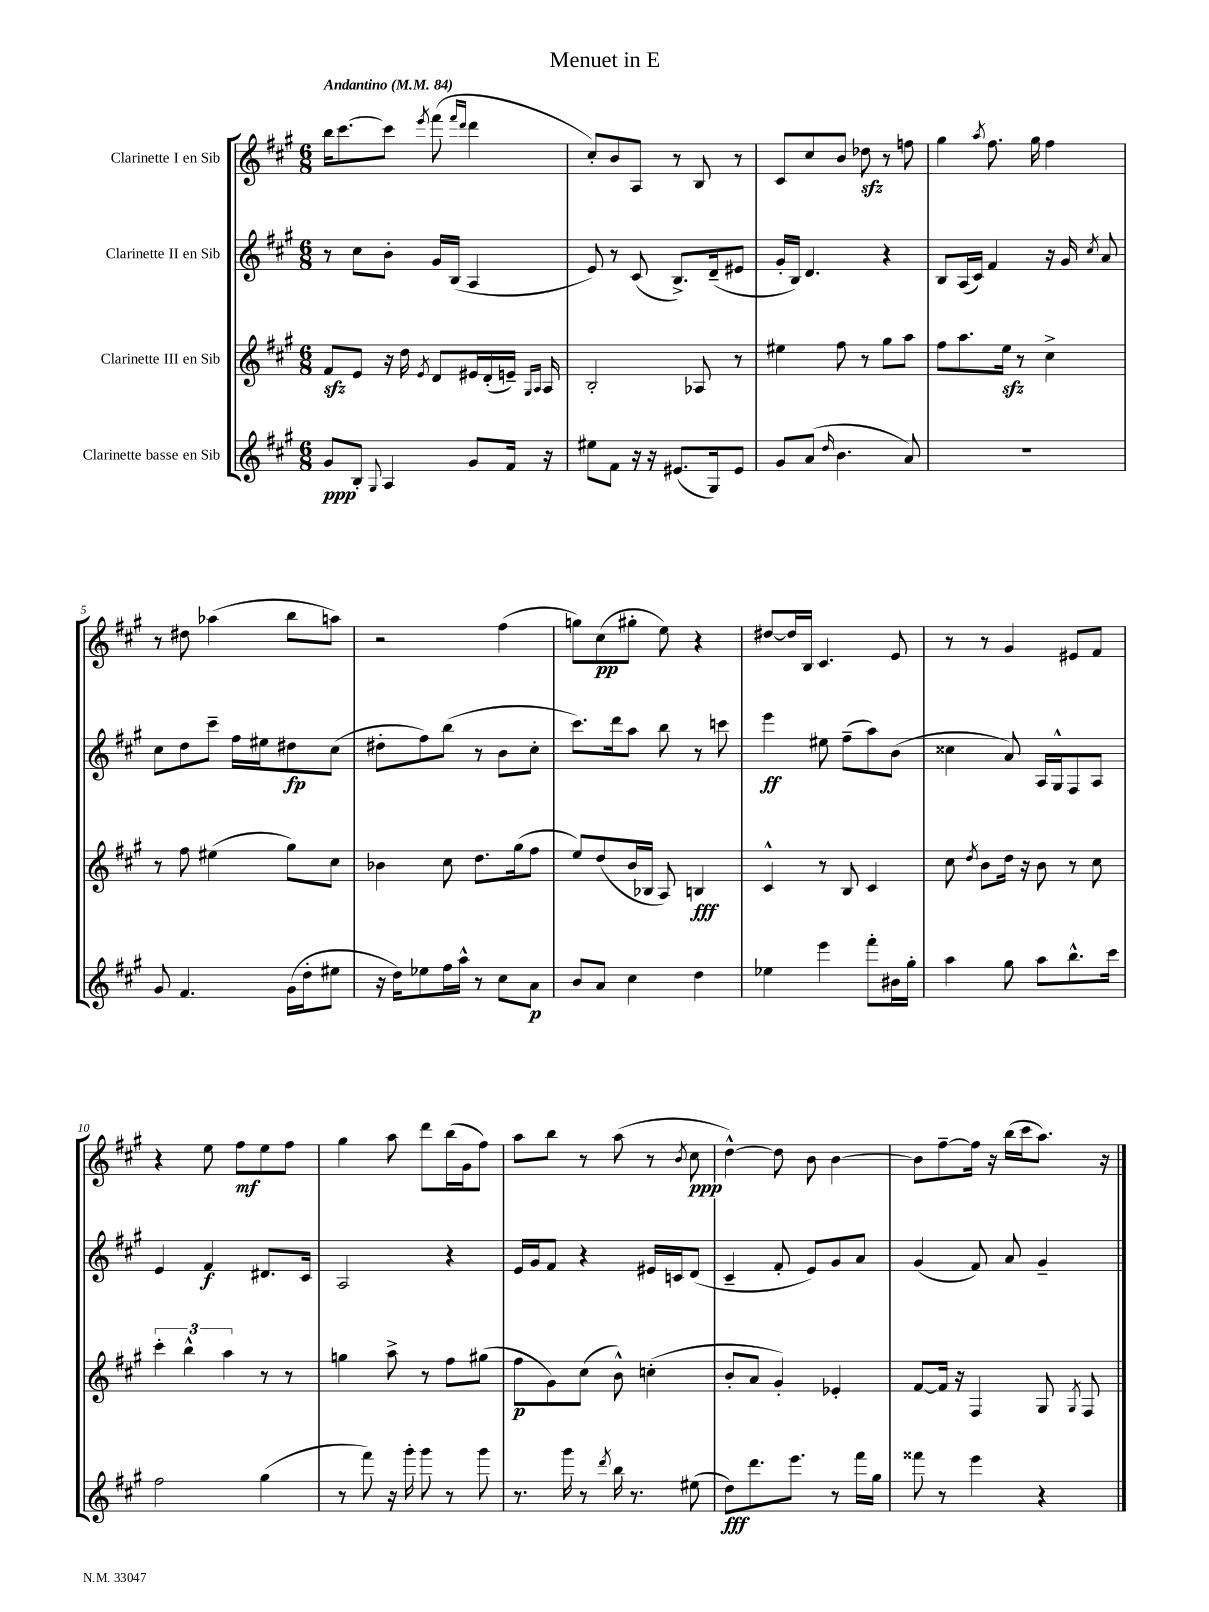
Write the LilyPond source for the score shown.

\header { title = "Menuet in E" }
<<
\new StaffGroup <<
\new Staff = "s0" \with { instrumentName = "Clarinette I en Sib" } {
    \clef treble \key a \major \numericTimeSignature \time 6/8 \tempo "Andantino" 4 = 84
    \autoBeamOff b''16[ cis'''8.~ cis'''8] \acciaccatura { e'''8 } fis'''8( \grace { fis'''16[ d'''16] } d'''4 |
    cis''8[-.) b'8 a8] r8 b8 r8 |
    cis'8[ cis''8 b'8] des''8\sfz r8 f''8 |
    gis''4 \acciaccatura { a''8 } fis''8. gis''16 fis''4 |
    r8 dis''8 aes''4( b''8[ a''8]) |
    r2 fis''4( |
    g''8[) cis''8\pp( gis''8]-. e''8) r4 |
    dis''8[~ dis''16 b16] cis'4. e'8 |
    r8 r8 gis'4 eis'8[ fis'8] |
    r4 e''8 fis''8[\mf e''8 fis''8] |
    gis''4 a''8 d'''8[ b''16( gis'16 fis''8]) |
    a''8[ b''8] r8 a''8( r8 \acciaccatura { b'8 } cis''8\ppp |
    d''4~-^) d''8 b'8 b'4~ |
    b'8[ fis''8~-- fis''16] r16 b''16[( cis'''16 a''8.]) r16 \bar "|." |
}
\new Staff = "s1" \with { instrumentName = "Clarinette II en Sib" } {
    \clef treble \key a \major \numericTimeSignature \time 6/8
    \autoBeamOff r8 cis''8[ b'8]-. gis'16[ b16]( a4 |
    e'8) r8 cis'8( b8.[->) d'16--( eis'8] |
    gis'16[-. b16]) d'4. r4 |
    b8[ a16( cis'16]) fis'4 r16 gis'16 \acciaccatura { cis''8 } a'8 |
    cis''8[ d''8 cis'''8]-- fis''16[ eis''16 dis''8\fp cis''8]( |
    dis''8[-. fis''8) b''8]( r8 b'8[ cis''8]-. |
    cis'''8.[) d'''16 a''8] b''8 r8 c'''8 |
    e'''4\ff eis''8 fis''8[--( a''8) b'8]( |
    cisis''4 a'8) a16[ gis16-^ fis8 a8] |
    e'4 fis'4\f dis'8.[ cis'16] |
    a2 r4 |
    e'16[ gis'16 fis'8] r4 eis'16[ c'16 d'8]( |
    cis'4-- fis'8-. e'8[) gis'8 a'8] |
    gis'4( fis'8) a'8 gis'4-- \bar "|." |
}
\new Staff = "s2" \with { instrumentName = "Clarinette III en Sib" } {
    \clef treble \key a \major \numericTimeSignature \time 6/8
    \autoBeamOff fis'8[\sfz e'8] r16 d''16 \acciaccatura { e'8 } d'8[ eis'16 d'16-.( e'16]--) \grace { gis16[ a16] } a16 |
    b2-. aes8 r8 |
    eis''4 fis''8 r8 gis''8[ a''8] |
    fis''8[ a''8. e''16]\sfz r8 cis''4-> |
    r8 fis''8 eis''4( gis''8[) cis''8] |
    bes'4 cis''8 d''8.[ gis''16( fis''8] |
    e''8[) d''8( b'16 bes16] a8) b4\fff |
    cis'4-^ r8 b8 cis'4 |
    cis''8 \acciaccatura { d''8 } b'8[ d''16] r16 b'8 r8 cis''8 |
    \tuplet 3/2 { cis'''4-. b''4-^ a''4 } r8 r8 |
    g''4 a''8-> r8 fis''8[ gis''8]( |
    fis''8[\p gis'8) cis''8]( b'8-^) c''4-.( |
    b'8[-. a'8] gis'4-.) ees'4-. |
    fis'8[~ fis'16] r16 fis4 gis8 \acciaccatura { gis8 } fis8 \bar "|." |
}
\new Staff = "s3" \with { instrumentName = "Clarinette basse en Sib" } {
    \clef treble \key a \major \numericTimeSignature \time 6/8
    \autoBeamOff gis'8[\ppp b8]-. \appoggiatura { gis8 } a4 gis'8[ fis'16] r16 |
    eis''8[ fis'8] r16 r16 eis'8.[( gis16) eis'8] |
    gis'8[ a'8]( \grace { d''16 } b'4. a'8) |
    R2. |
    gis'8 fis'4. gis'16[( d''16-. eis''8] |
    r16 d''16[) ees''8 fis''16 a''16]-^ r8 cis''8[ a'8]\p |
    b'8[ a'8] cis''4 d''4 |
    ees''4 e'''4 fis'''8[-. bis'16 gis''16]-. |
    a''4 gis''8 a''8[ b''8.-^ cis'''16] |
    fis''2 gis''4( |
    r8 fis'''8) r16 gis'''16-. gis'''8 r8 gis'''8 |
    r8. gis'''16 r8 \acciaccatura { d'''8 } b''16 r8. eis''8( |
    d''8[\fff) d'''8. e'''8.] r8 fis'''16[ gis''16] |
    fisis'''8 r8 e'''4 r4 \bar "|." |
}
>>
>>
